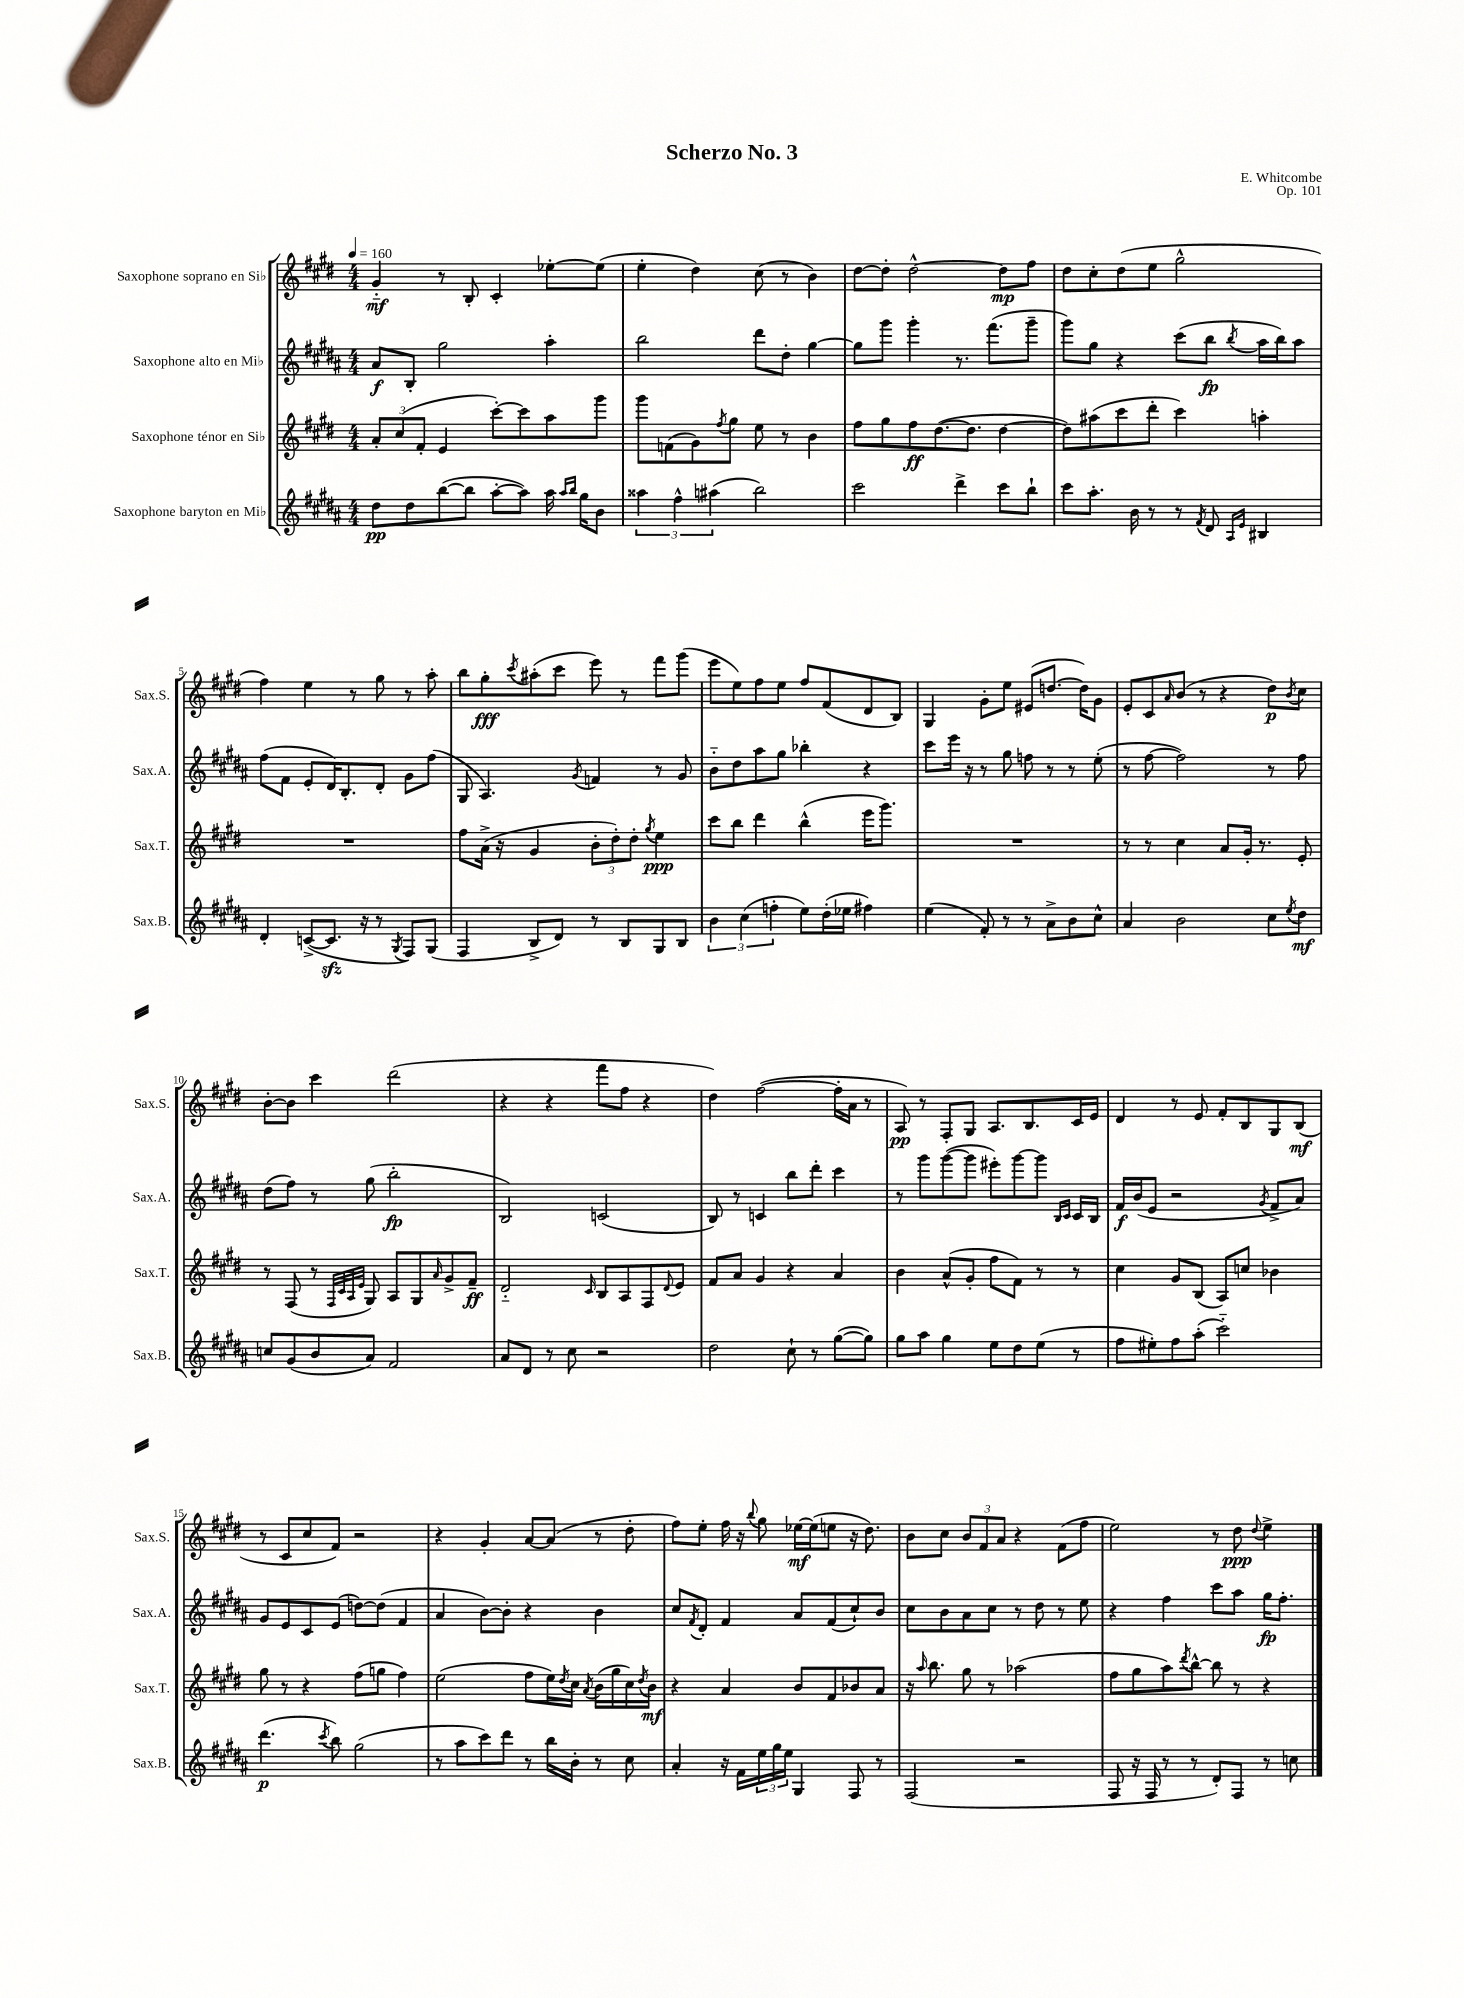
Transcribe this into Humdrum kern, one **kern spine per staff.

**kern	**dynam	**kern	**dynam	**kern	**dynam	**kern	**dynam
*part4	*part4	*part3	*part3	*part2	*part2	*part1	*part1
*staff4	*staff4	*staff3	*staff3	*staff2	*staff2	*staff1	*staff1
*I"Saxophone baryton en Mi♭	*	*I"Saxophone ténor en Si♭	*	*I"Saxophone alto en Mi♭	*	*I"Saxophone soprano en Si♭	*
*I'Sax.B.	*	*I'Sax.T.	*	*I'Sax.A.	*	*I'Sax.S.	*
*clefG2	*	*clefG2	*	*clefG2	*	*clefG2	*
*k[f#c#g#d#a#]	*	*k[f#c#g#d#]	*	*k[f#c#g#d#a#]	*	*k[f#c#g#d#]	*
*M4/4	*	*M4/4	*	*M4/4	*	*M4/4	*
*MM160	*	*MM160	*	*MM160	*	*MM160	*
=1	=1	=1	=1	=1	=1	=1	=1
8dd#\L	pp	12a'/L	.	8a#/L	f	4g#/	mf
.	.	(12cc#/	.	.	.	.	.
8dd#\	.	.	.	8B'/J	.	.	.
.	.	12f#'/J	.	.	.	.	.
([8bb\	.	4e/	.	2gg#\	.	8r	.
8bb\J]	.	.	.	.	.	8B'/	.
[8aa#'\L	.	[8ccc#'\L)	.	.	.	4c#'/	.
8aa#\J])	.	8ccc#\]	.	.	.	.	.
16aa#\	.	8aa\	.	4aa#'\	.	[8ee-X'\L	.
16qqaa#/LL	.	.	.	.	.	.	.
16qqbb/JJ	.	.	.	.	.	.	.
16gg#\KL	.	.	.	.	.	.	.
8b\J	.	8ggg#\J	.	.	.	(8ee-\J]	.
=2	=2	=2	=2	=2	=2	=2	=2
6aa##X\	.	8ggg#\L	.	2bb\	.	4ee'\	.
.	.	(8fn\	.	.	.	.	.
6ff#^^\	.	.	.	.	.	.	.
.	.	8g#\)	.	.	.	4dd#\)	.
(6aa#X\	.	.	.	.	.	.	.
.	.	8qff#/	.	.	.	.	.
.	.	8gg#\J	.	.	.	.	.
2bb\)	.	8ee\	.	8ddd#\L	.	(8cc#\	.
.	.	8r	.	8dd#'\J	.	8r	.
.	.	4b\	.	[4gg#\	.	4b\)	.
=3	=3	=3	=3	=3	=3	=3	=3
2ccc#\	.	8ff#\L	.	8gg#\L]	.	[8dd#\L	.
.	.	8gg#\	.	8ggg#\J	.	8dd#'\J]	.
.	.	8ff#\	ff	4ggg#'\	.	[2dd#^^\	.
.	.	([8.dd#\	.	.	.	.	.
4ddd#^\	.	.	.	8.r	.	.	.
.	.	8.dd#\J]	.	.	.	.	.
.	.	.	.	(8.fff#\L	.	.	.
8ccc#\L	.	[4dd#\	.	.	.	8dd#\L]	mp
8bb`\J	.	.	.	8ggg#~\J	.	8ff#\J	.
=4	=4	=4	=4	=4	=4	=4	=4
8ccc#\L	.	8dd#\L])	.	8ggg#\L)	.	8dd#\L	.
8.aa#'\J	.	(8aa#X\	.	8gg#\J	.	8cc#'\	.
.	.	8ccc#\	.	4r	.	(8dd#\	.
16b\	.	.	.	.	.	.	.
8r	.	8ddd#'\J	.	.	.	8ee\J	.
8r	.	4ccc#\)	.	(8ccc#\L	.	2gg#^^\	.
8qf#/	.	.	.	.	.	.	.
8d#/	.	.	.	8bb\J	fp	.	.
16qqA#/LL	.	.	.	.	.	.	.
16qqe/JJ	.	.	.	8qbb/	.	.	.
4B#X/	.	4aan'\	.	16aa#\LL	.	.	.
.	.	.	.	16bb\J)	.	.	.
.	.	.	.	8aa#\J	.	.	.
!!LO:LB:g=z
=5	=5	=5	=5	=5	=5	=5	=5
4d#'/	.	1r	.	(8ff#\L	.	4ff#\)	.
.	.	.	.	8f#\J	.	.	.
([8cn^/L	.	.	.	8e'/L	.	4ee\	.
8.czz/J]	.	.	.	16d#/K)	.	.	.
.	.	.	.	8.B'/	.	.	.
.	.	.	.	.	.	8r	.
16r	.	.	.	.	.	.	.
8r	.	.	.	8d#'/J	.	8gg#\	.
8qG#/	.	.	.	.	.	.	.
8F#/L)	.	.	.	8g#\L	.	8r	.
(8G#/J	.	.	.	(8ff#\J	.	8aa'\	.
=6	=6	=6	=6	=6	=6	=6	=6
4F#/	.	8ff#\L	.	8G#/	.	8bb\L	.
.	.	(16a^\Jk	.	4.A#/)	.	8gg#'\	fff
.	.	16r	.	.	.	.	.
.	.	.	.	.	.	8qccc#/	.
8B^/L	.	4g#/	.	.	.	(8aa#X'\	.
8d#/J)	.	.	.	.	.	8ccc#\J	.
.	.	.	.	8qg#/	.	.	.
8r	.	12b'\L	.	4fn/	.	8eee\)	.
.	.	12dd#'\)	.	.	.	.	.
8B/L	.	.	.	.	.	8r	.
.	.	12dd#'\J	.	.	.	.	.
.	.	8qgg#/	.	.	.	.	.
8G#/	.	4ee\	ppp	8r	.	8fff#\L	.
8B/J	.	.	.	8g#/	.	(8ggg#\J	.
=7	=7	=7	=7	=7	=7	=7	=7
6b\	.	8ccc#\L	.	8b\L	.	8eee\L	.
.	.	8bb\J	.	8dd#\	.	8ee\)	.
(6cc#\	.	.	.	.	.	.	.
.	.	4ddd#\	.	8aa#\	.	8ff#\	.
6ffn'\	.	.	.	.	.	.	.
.	.	.	.	8gg#\J	.	8ee\J	.
8ee\L)	.	(4bb^^\	.	4bb-X'\	.	8ff#/L	.
(16dd#'\L	.	.	.	.	.	(8f#/	.
16ee-X\JJ	.	.	.	.	.	.	.
4ff#X\)	.	16eee\KL	.	4r	.	8d#/	.
.	.	8.ggg#\J)	.	.	.	.	.
.	.	.	.	.	.	8B/J)	.
=8	=8	=8	=8	=8	=8	=8	=8
(4ee\	.	1r	.	8ccc#\L	.	4G#/	.
.	.	.	.	16eee\Jk	.	.	.
.	.	.	.	16r	.	.	.
8f#'/)	.	.	.	8r	.	8g#'\L	.
8r	.	.	.	8gg#\	.	8ee\J	.
8r	.	.	.	8ffn\	.	(8e#X/L	.
8a#^\L	.	.	.	8r	.	[8.ddn/J	.
8b\	.	.	.	8r	.	.	.
.	.	.	.	.	.	16dd\KL])	.
8cc#^^\J	.	.	.	(8ee'\	.	8g#\J	.
=9	=9	=9	=9	=9	=9	=9	=9
4a#/	.	8r	.	8r	.	8e'/L	.
.	.	8r	.	[8ff#\	.	8c#/	.
.	.	.	.	.	.	16qqa/	.
2b\	.	4cc#\	.	2ff#\])	.	(8b/J	.
.	.	.	.	.	.	8r	.
.	.	8a/L	.	.	.	4r	.
.	.	16g#'/Jk	.	.	.	.	.
.	.	8.r	.	.	.	.	.
8cc#\L	.	.	.	8r	.	8dd#\L)	p
8qee/	.	.	.	.	.	8qb/	.
8dd#\J	mf	8e'/	.	8ff#\	.	8cc#\J	.
!!LO:LB:g=z
=10	=10	=10	=10	=10	=10	=10	=10
8ccn/L	.	8r	.	(8dd#\L	.	[8b'\L	.
(8g#/	.	(8F#/	.	8ff#\J)	.	8b\J]	.
8b/	.	8r	.	8r	.	4ccc#\	.
.	.	32qqF#/LLL	.	.	.	.	.
.	.	32qqc#/	.	.	.	.	.
.	.	32qqA/	.	.	.	.	.
.	.	32qqe/JJJ	.	.	.	.	.
8a#/J)	.	8G#/)	.	(8gg#\	.	.	.
2f#/	.	8A/L	.	2bb'\	fp	(2ddd#\	.
.	.	8G#/	.	.	.	.	.
.	.	16qqa/	.	.	.	.	.
.	.	8g#^/	.	.	.	.	.
.	.	8f#~/J	ff	.	.	.	.
=11	=11	=11	=11	=11	=11	=11	=11
8a#/L	.	2d#/	.	2B/)	.	4r	.
8d#/J	.	.	.	.	.	.	.
8r	.	.	.	.	.	4r	.
8cc#\	.	.	.	.	.	.	.
.	.	16qqc#/	.	.	.	.	.
2r	.	8B/L	.	(2cn/	.	8fff#\L	.
.	.	8A/	.	.	.	8ff#\J	.
.	.	8F#/	.	.	.	4r	.
.	.	8qqd#/	.	.	.	.	.
.	.	8e/J	.	.	.	.	.
=12	=12	=12	=12	=12	=12	=12	=12
2dd#\	.	8f#/L	.	8B/)	.	4dd#\)	.
.	.	8a/J	.	8r	.	.	.
.	.	4g#/	.	4cn/	.	([2ff#\	.
8cc#`\	.	4r	.	8bb\L	.	.	.
8r	.	.	.	8ddd#'\J	.	.	.
([8gg#\L	.	4a/	.	4ccc#\	.	16ff#'\LL]	.
.	.	.	.	.	.	16a\JJ	.
8gg#\J])	.	.	.	.	.	8r	.
=13	=13	=13	=13	=13	=13	=13	=13
8gg#\L	.	4b\	.	8r	.	8A/)	pp
8aa#\J	.	.	.	8ggg#\L	.	8r	.
4gg#\	.	(8a^^/L	.	([8ggg#\	.	8F#'/L	.
.	.	8g#'/J	.	8ggg#\J]	.	8G#/J	.
8ee\L	.	8ff#\L	.	8eee#X'\L)	.	8.A/L	.
8dd#\	.	8f#\J)	.	[8ggg#\	.	.	.
.	.	.	.	.	.	8.B/	.
(8ee\J	.	8r	.	8ggg#\J]	.	.	.
.	.	.	.	16qqB/LL	.	.	.
.	.	.	.	16qqc#/JJ	.	.	.
8r	.	8r	.	16c#/LL	.	16c#/L	.
.	.	.	.	16B/JJ	.	16e/JJ	.
=14	=14	=14	=14	=14	=14	=14	=14
8ff#\L	.	4cc#\	.	16f#/LL	f	4d#/	.
.	.	.	.	(16b/J	.	.	.
8ee#X'\)	.	.	.	8e/J	.	.	.
8ff#\	.	8g#/L	.	2r	.	8r	.
(8aa#'\J	.	(8B/J	.	.	.	8e/	.
2ccc#\)	.	8A/L)	.	.	.	8f#'/L	.
.	.	8ccn/J	.	.	.	8B/	.
.	.	.	.	8qg#/	.	.	.
.	.	4b-X\	.	8f#^/L	.	8G#/	.
.	.	.	.	8a#/J)	.	(8B/J	mf
!!LO:LB:g=z
=15	=15	=15	=15	=15	=15	=15	=15
(4.ddd#\	p	8gg#\	.	8g#/L	.	8r	.
.	.	8r	.	8e/	.	8c#/L	.
.	.	4r	.	8c#/	.	8cc#/	.
8qccc#/	.	.	.	.	.	.	.
8bb\)	.	.	.	(8e/J	.	8f#/J)	.
(2gg#\	.	(8ff#\L	.	[8ddn\L)	.	2r	.
.	.	8ggn\J	.	(8dd\J]	.	.	.
.	.	4ff#\)	.	4f#/	.	.	.
=16	=16	=16	=16	=16	=16	=16	=16
8r	.	(2ee\	.	4a#/	.	4r	.
8aa#\L	.	.	.	.	.	.	.
8ccc#\)	.	.	.	[8b\L)	.	4g#'/	.
8ddd#\J	.	.	.	8b'\J]	.	.	.
8r	.	8ff#\L	.	4r	.	[8a/L	.
16bb\LL	.	16ee\L)	.	.	.	(8a/J]	.
.	.	8qdd#/	.	.	.	.	.
16b'\JJ	.	16cc#\JJ	.	.	.	.	.
.	.	8qa/	.	.	.	.	.
8r	.	(16b\LL	.	4b\	.	8r	.
.	.	16gg#\	.	.	.	.	.
8cc#\	.	16cc#\)	.	.	.	8dd#'\	.
.	.	8qdd#/	.	.	.	.	.
.	.	16b\JJ	mf	.	.	.	.
=17	=17	=17	=17	=17	=17	=17	=17
4a#'/	.	4r	.	8cc#/L	.	8ff#\L)	.
.	.	.	.	8qf#/	.	.	.
.	.	.	.	8d#'/J	.	8ee'\J	.
16r	.	4a/	.	4f#/	.	16ff#\	.
16f#\LL	.	.	.	.	.	16r	.
.	.	.	.	.	.	8qqbb/	.
24ee\	.	.	.	.	.	8gg#\	.
24gg#\	.	.	.	.	.	.	.
24ee\JJ	.	.	.	.	.	.	.
4G#/	.	8b/L	.	8a#/L	.	[16ee-X\LL	mf
.	.	.	.	.	.	(16ee-\J]	.
.	.	8f#/	.	(8f#/	.	8een\J	.
8F#/	.	8b-X/	.	8cc#`/)	.	16r	.
.	.	.	.	.	.	8.dd#\)	.
8r	.	8a/J	.	8b/J	.	.	.
=18	=18	=18	=18	=18	=18	=18	=18
(2F#/	.	16r	.	8cc#\L	.	8b\L	.
.	.	16qqaa/	.	.	.	.	.
.	.	8.bb\	.	.	.	.	.
.	.	.	.	8b\	.	8cc#\J	.
.	.	8gg#\	.	8a#\	.	12b/L	.
.	.	.	.	.	.	12f#/	.
.	.	8r	.	8cc#\J	.	.	.
.	.	.	.	.	.	12a/J	.
2r	.	(2aa-X\	.	8r	.	4r	.
.	.	.	.	8dd#\	.	.	.
.	.	.	.	8r	.	(8f#\L	.
.	.	.	.	8ee\	.	8ff#\J	.
=19	=19	=19	=19	=19	=19	=19	=19
8F#/	.	8ff#\L	.	4r	.	2ee\)	.
16r	.	8gg#\	.	.	.	.	.
16F#/	.	.	.	.	.	.	.
8r	.	8aa\)	.	4ff#\	.	.	.
.	.	8qddd#/	.	.	.	.	.
8r	.	[8bb^^\J	.	.	.	.	.
8d#'/L)	.	8bb\]	.	8ccc#\L	.	8r	.
8F#/J	.	8r	.	8aa#\J	.	8dd#\	ppp
.	.	.	.	.	.	8qqdd#/	.
8r	.	4r	.	16gg#\KL	fp	4ee^\	.
.	.	.	.	8.ff#'\J	.	.	.
8ccn\	.	.	.	.	.	.	.
==	==	==	==	==	==	==	==
*-	*-	*-	*-	*-	*-	*-	*-
